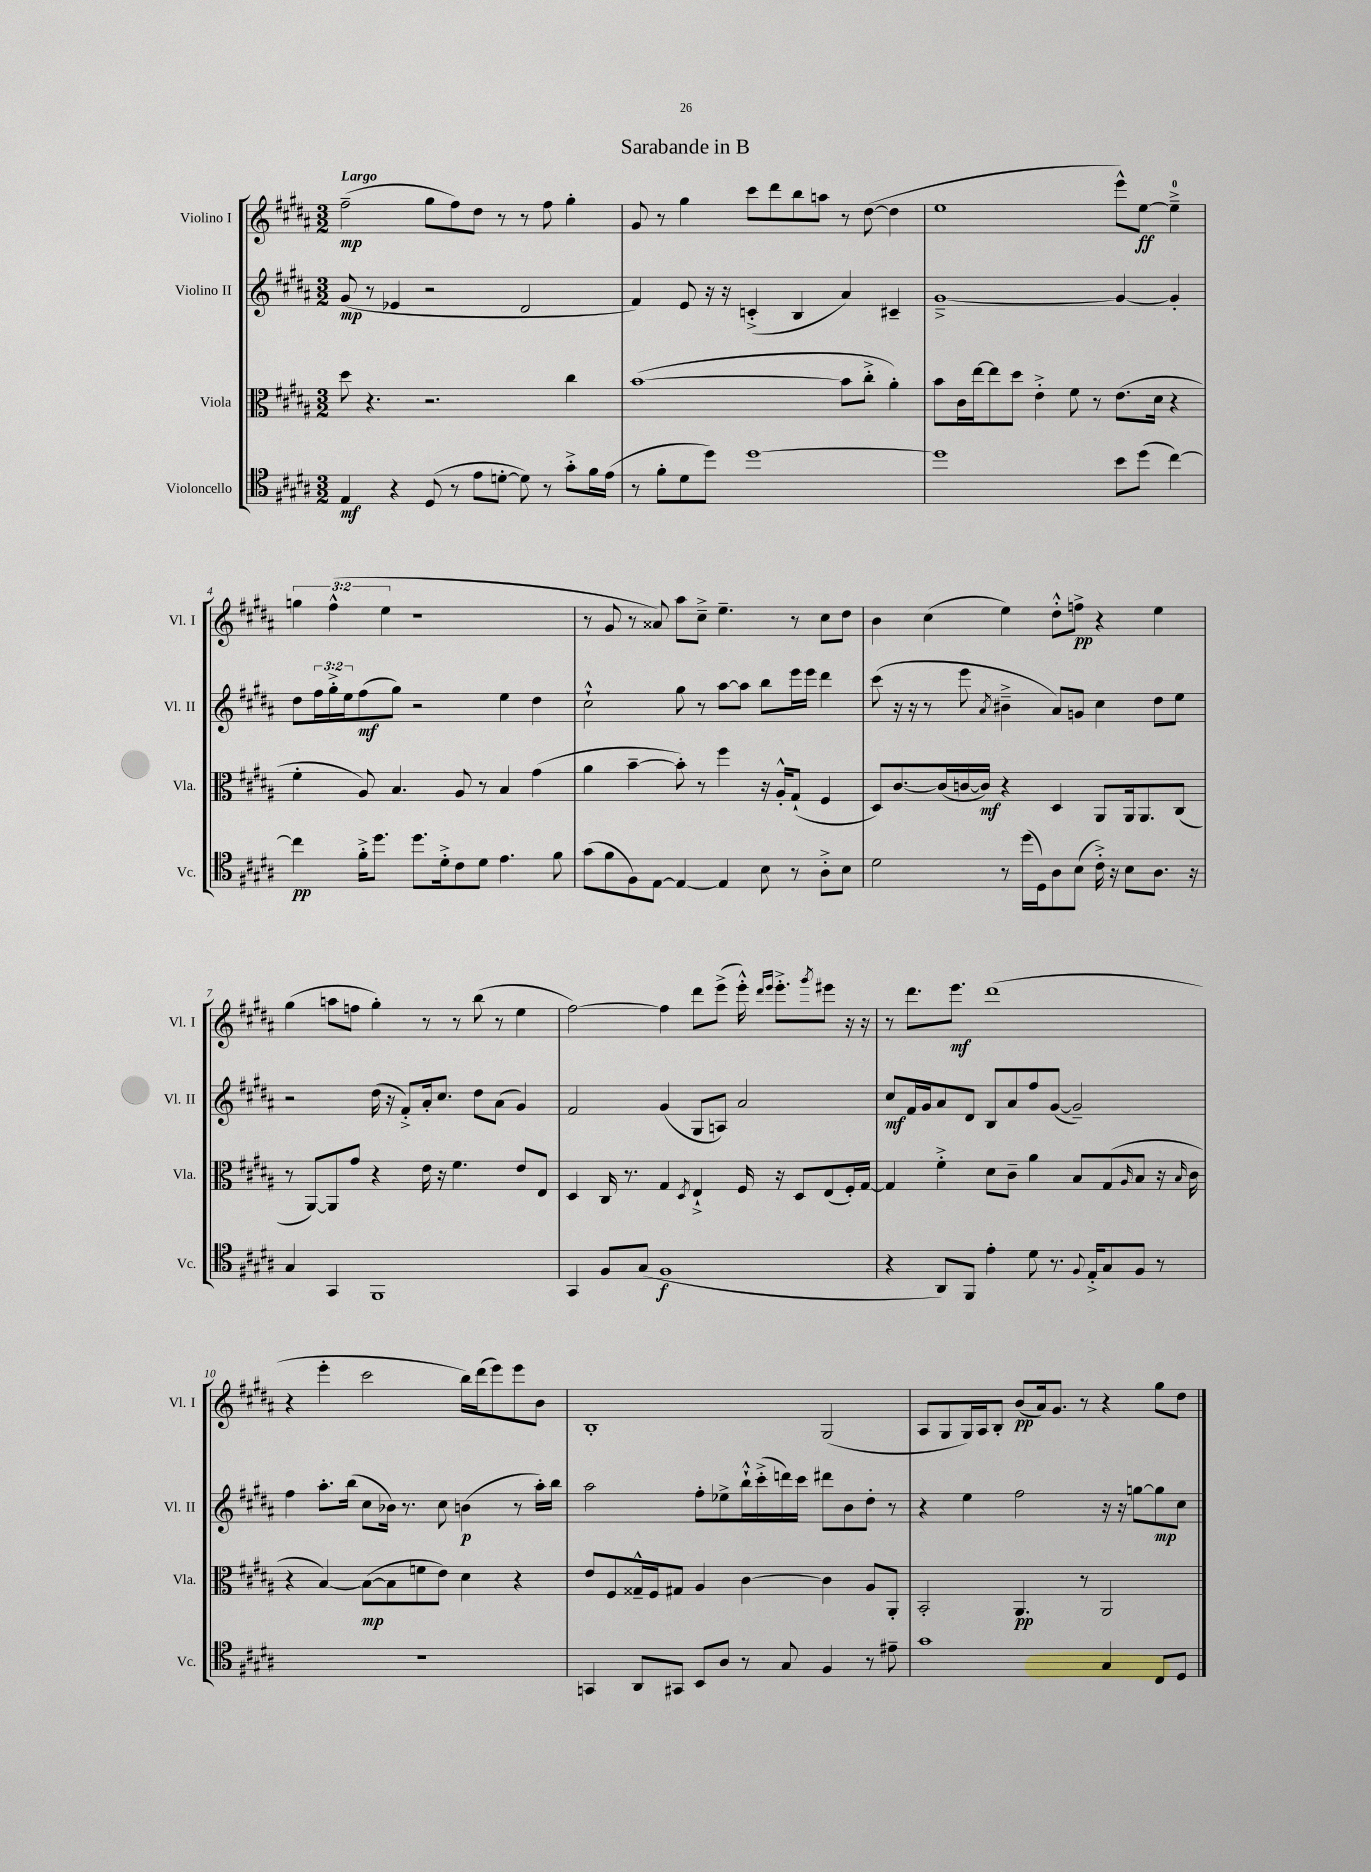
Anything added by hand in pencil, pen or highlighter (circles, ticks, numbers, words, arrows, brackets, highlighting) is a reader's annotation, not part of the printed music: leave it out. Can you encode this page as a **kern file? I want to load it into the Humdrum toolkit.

**kern	**dynam	**kern	**dynam	**kern	**dynam	**kern	**dynam
*part4	*part4	*part3	*part3	*part2	*part2	*part1	*part1
*staff4	*staff4	*staff3	*staff3	*staff2	*staff2	*staff1	*staff1
*I"Violoncello	*	*I"Viola	*	*I"Violino II	*	*I"Violino I	*
*I'Vc.	*	*I'Vla.	*	*I'Vl. II	*	*I'Vl. I	*
*clefC4	*	*clefC3	*	*clefG2	*	*clefG2	*
*k[f#c#g#d#a#]	*	*k[f#c#g#d#a#]	*	*k[f#c#g#d#a#]	*	*k[f#c#g#d#a#]	*
*M3/2	*	*M3/2	*	*M3/2	*	*M3/2	*
=1	=1	=1	=1	=1	=1	=1	=1
!	!	!	!	!	!	!LO:TX:a:B:t=Largo	!
4E/	mf	8dd#\	.	(8g#/	mp	(2ff#~\	mp
.	.	4.r	.	8r	.	.	.
4r	.	.	.	4e-X/	.	.	.
(8D#/	.	2.r	.	2r	.	8gg#\L	.
8r	.	.	.	.	.	8ff#\)	.
8e\L	.	.	.	.	.	8dd#\J	.
[8dn'\J	.	.	.	.	.	8r	.
8d\])	.	.	.	2d#/	.	8r	.
8r	.	.	.	.	.	8ff#\	.
8g#'^\L	.	4cc#\	.	.	.	4gg#'\	.
16f#\L	.	.	.	.	.	.	.
(16e\JJ	.	.	.	.	.	.	.
=2	=2	=2	=2	=2	=2	=2	=2
8r	.	([1b	.	4f#/)	.	8g#/	.
8f#'\L	.	.	.	.	.	8r	.
8d#\	.	.	.	8e/	.	4gg#\	.
8dd#\J)	.	.	.	16r	.	.	.
.	.	.	.	16r	.	.	.
[1dd#	.	.	.	(4cn'^/	.	8ccc#\L	.
.	.	.	.	.	.	8ddd#\	.
.	.	.	.	4B/	.	8bb\	.
.	.	.	.	.	.	8aan\J	.
.	.	8b\L]	.	4a#/)	.	8r	.
.	.	8cc#'^\J	.	.	.	([8dd#\	.
.	.	4a#'\)	.	4c#X~/	.	4dd#\]	.
=3	=3	=3	=3	=3	=3	=3	=3
1dd#]	.	8b\L	.	[1g#~^	.	1ee	.
.	.	16c#\L	.	.	.	.	.
.	.	[16ee\J	.	.	.	.	.
.	.	8ee\]	.	.	.	.	.
.	.	8dd#\J	.	.	.	.	.
.	.	4e'^\	.	.	.	.	.
.	.	8f#\	.	.	.	.	.
.	.	8r	.	.	.	.	.
8b\L	.	(8.e\L	.	4g#/_	.	8eee^^\L)	.
(8dd#\J	.	.	.	.	.	[8ee\J	ff
.	.	16d#\Jk	.	.	.	.	.
[4cc#\)	.	4r	.	4g#'/]	.	4ee~^\]	.
!!LO:LB:g=z
=4	=4	=4	=4	=4	=4	=4	=4
4cc#\]	pp	4f#'\	.	8dd#\L	.	6ggn\	.
.	.	.	.	24ff#\L	.	.	.
.	.	.	.	24gg#'^\	.	(6ff#^^\	.
.	.	.	.	24ee\J	.	.	.
16f#'^\KL	.	8A#/)	.	(8ff#\	mf	.	.
8.dd#\J	.	.	.	.	.	.	.
.	.	.	.	.	.	6ee\	.
.	.	4.B/	.	8gg#\J)	.	.	.
8.dd#\L	.	.	.	2r	.	1r	.
16d#'^\k	.	.	.	.	.	.	.
8c#\	.	8A#/	.	.	.	.	.
8d#\J	.	8r	.	.	.	.	.
4.e\	.	4B/	.	4ee\	.	.	.
.	.	(4g#\	.	4dd#\	.	.	.
8f#\	.	.	.	.	.	.	.
=5	=5	=5	=5	=5	=5	=5	=5
(8g#\L	.	4a#\	.	2cc#`^^\	.	8r	.
8f#\	.	.	.	.	.	8g#/	.
8F#\)	.	[4b~\	.	.	.	8r	.
[8E\J	.	.	.	.	.	8a##X/)	.
4E/_	.	8b'\])	.	8gg#\	.	8aa#\L	.
.	.	8r	.	8r	.	8cc#~^\J	.
4E/]	.	4ff#\	.	[8aa#\L	.	4.ee~\	.
.	.	.	.	8aa#\J]	.	.	.
8B\	.	16r	.	8bb\L	.	.	.
.	.	16A#'^^/KL	.	.	.	.	.
8r	.	(8G#`/J	.	16eee\L	.	8r	.
.	.	.	.	16eee\JJ	.	.	.
8A#'^\L	.	4F#/	.	4ddd#\	.	8cc#\L	.
8B\J	.	.	.	.	.	8dd#\J	.
=6	=6	=6	=6	=6	=6	=6	=6
2d#\	.	8D#/L)	.	(8ccc#\	.	4b\	.
.	.	[8.c#/	.	16r	.	.	.
.	.	.	.	16r	.	.	.
.	.	.	.	8r	.	(4cc#\	.
.	.	(16c#/L]	.	.	.	.	.
.	.	[16cn/	.	8eee\	.	.	.
.	.	16c/JJ])	mf	.	.	.	.
.	.	.	.	8qa#/	.	.	.
8r	.	4r	.	4b#X~^\	.	4ee\)	.
(16dd#\LL	.	.	.	.	.	.	.
16D#\J)	.	.	.	.	.	.	.
8A#\	.	4D#/	.	8a#/L)	.	8dd#'^^\L	.
(8B\J	.	.	.	8gn/J	.	8ffn^\J	pp
16c#'^\)	.	8AA#/L	.	4cc#\	.	4r	.
16r	.	.	.	.	.	.	.
8B\L	.	16AA#/k	.	.	.	.	.
.	.	8.AA#/	.	.	.	.	.
8.A#\J	.	.	.	8dd#\L	.	4ee\	.
.	.	(8C#/J	.	8ee\J	.	.	.
16r	.	.	.	.	.	.	.
!!LO:LB:g=z
=7	=7	=7	=7	=7	=7	=7	=7
4G#/	.	8r	.	2r	.	(4gg#\	.
.	.	[8AA#/L)	.	.	.	.	.
4GG#/	.	8AA#/]	.	.	.	8aan\L	.
.	.	8g#/J	.	.	.	8ffn\J	.
1FF#	.	4r	.	(16dd#\	.	4gg#'\)	.
.	.	.	.	16r	.	.	.
.	.	.	.	8f#'^/L)	.	.	.
.	.	16e\	.	16a#'/k	.	8r	.
.	.	16r	.	8.cc#/J	.	.	.
.	.	4.f#\	.	.	.	8r	.
.	.	.	.	8dd#\L	.	(8bb\	.
.	.	.	.	(8a#\J	.	8r	.
.	.	8e/L	.	4g#/)	.	4ee\	.
.	.	8E/J	.	.	.	.	.
=8	=8	=8	=8	=8	=8	=8	=8
4GG#/	.	4D#/	.	2f#/	.	[2ff#\)	.
8F#/L	.	16C#/	.	.	.	.	.
.	.	8.r	.	.	.	.	.
(8G#/J	.	.	.	.	.	.	.
1F#	f	4G#/	.	(4g#/	.	4ff#\]	.
.	.	8qD#/	.	.	.	.	.
.	.	4E`^/	.	8G#/L	.	8ddd#\L	.
.	.	.	.	8An/J)	.	(8eee^\J	.
.	.	16F#/	.	2a#/	.	16eee'^^\)	.
.	.	.	.	.	.	16qqddd#/LL	.
.	.	.	.	.	.	16qqeee/JJ	.
.	.	16r	.	.	.	8.eee'^\L	.
.	.	8D#/L	.	.	.	.	.
.	.	.	.	.	.	8qggg#/	.
.	.	(8E/	.	.	.	8eee#X\J	.
.	.	16F#'/L)	.	.	.	16r	.
.	.	[16G#/JJ	.	.	.	16r	.
=9	=9	=9	=9	=9	=9	=9	=9
4r	.	4G#/]	.	8cc#/L	mf	8r	.
.	.	.	.	16f#/L	.	8.ddd#\L	.
.	.	.	.	16g#/J	.	.	.
8AA#/L)	.	4f#'^\	.	8a#/	.	.	.
.	.	.	.	.	.	8.eee\J	mf
8FF#/J	.	.	.	8d#/J	.	.	.
4e'\	.	8d#\L	.	8B/L	.	(1ddd#	.
.	.	8c#~\J	.	8a#/	.	.	.
8d#\	.	4a#\	.	8ff#/	.	.	.
8.r	.	.	.	([8g#/J	.	.	.
.	.	8B/L	.	2g#~/])	.	.	.
8qqF#/	.	.	.	.	.	.	.
16E'^/KL	.	.	.	.	.	.	.
8G#/	.	(8G#/	.	.	.	.	.
.	.	16qqA#/	.	.	.	.	.
8F#/J	.	8B/J	.	.	.	.	.
8r	.	16r	.	.	.	.	.
.	.	16qqB/	.	.	.	.	.
.	.	16c#\	.	.	.	.	.
!!LO:LB:g=z
=10	=10	=10	=10	=10	=10	=10	=10
1.r	.	4r	.	4ff#\	.	4r	.
.	.	[4B/)	.	8.aa#'\L	.	4eee'\	.
.	.	.	.	(16bb\Jk	.	.	.
.	.	(8B\L_	mp	8cc#\L	.	2ccc#\	.
.	.	8B\]	.	16b-X\Jk)	.	.	.
.	.	.	.	8.r	.	.	.
.	.	8fn\	.	.	.	.	.
.	.	8e\J)	.	8cc#\	.	.	.
.	.	4d#\	.	(4bn\	p	16bb\LL)	.
.	.	.	.	.	.	(16ddd#\J	.
.	.	.	.	.	.	8eee\)	.
.	.	4r	.	8r	.	8eee\	.
.	.	.	.	16aa#'\LL)	.	8b\J	.
.	.	.	.	16bb\JJ	.	.	.
=11	=11	=11	=11	=11	=11	=11	=11
4GGn/	.	8e/L	.	2aa#\	.	1B'	.
.	.	8F#/	.	.	.	.	.
8AA#/L	.	16G##X~^^/L	.	.	.	.	.
.	.	16F#/J	.	.	.	.	.
8GG#X/J	.	8G#X/J	.	.	.	.	.
8BB/L	.	4A#/	.	8ff#'\L	.	.	.
8A#/J	.	.	.	8ee-X^\	.	.	.
8r	.	[4c#\	.	16bb`^^\L	.	.	.
.	.	.	.	(16ccc#'^\	.	.	.
8G#/	.	.	.	16dddn\)	.	.	.
.	.	.	.	16ccc#\JJ	.	.	.
4F#/	.	4c#\]	.	8ddd#X\L	.	(2G#/	.
.	.	.	.	8b\	.	.	.
8r	.	8A#/L	.	8dd#'\J	.	.	.
8e#X~\	.	8AA#'/J	.	8r	.	.	.
=12	=12	=12	=12	=12	=12	=12	=12
1g#	.	2BB'/	.	4r	.	8A#/L	.
.	.	.	.	.	.	8G#/	.
.	.	.	.	4ee\	.	16G#/L)	.
.	.	.	.	.	.	16A#/J	.
.	.	.	.	.	.	8B'/J	.
.	.	4.AA#/	pp	2ff#\	.	(8b/L	pp
.	.	.	.	.	.	16a#/k)	.
.	.	.	.	.	.	8.g#/J	.
.	.	8r	.	.	.	8r	.
4G#/	.	2AA#/	.	16r	.	4r	.
.	.	.	.	16r	.	.	.
.	.	.	.	[8ggn\L	.	.	.
8C#/L	.	.	.	8gg\]	mp	8gg#\L	.
8D#/J	.	.	.	8cc#\J	.	8dd#\J	.
==	==	==	==	==	==	==	==
*-	*-	*-	*-	*-	*-	*-	*-
